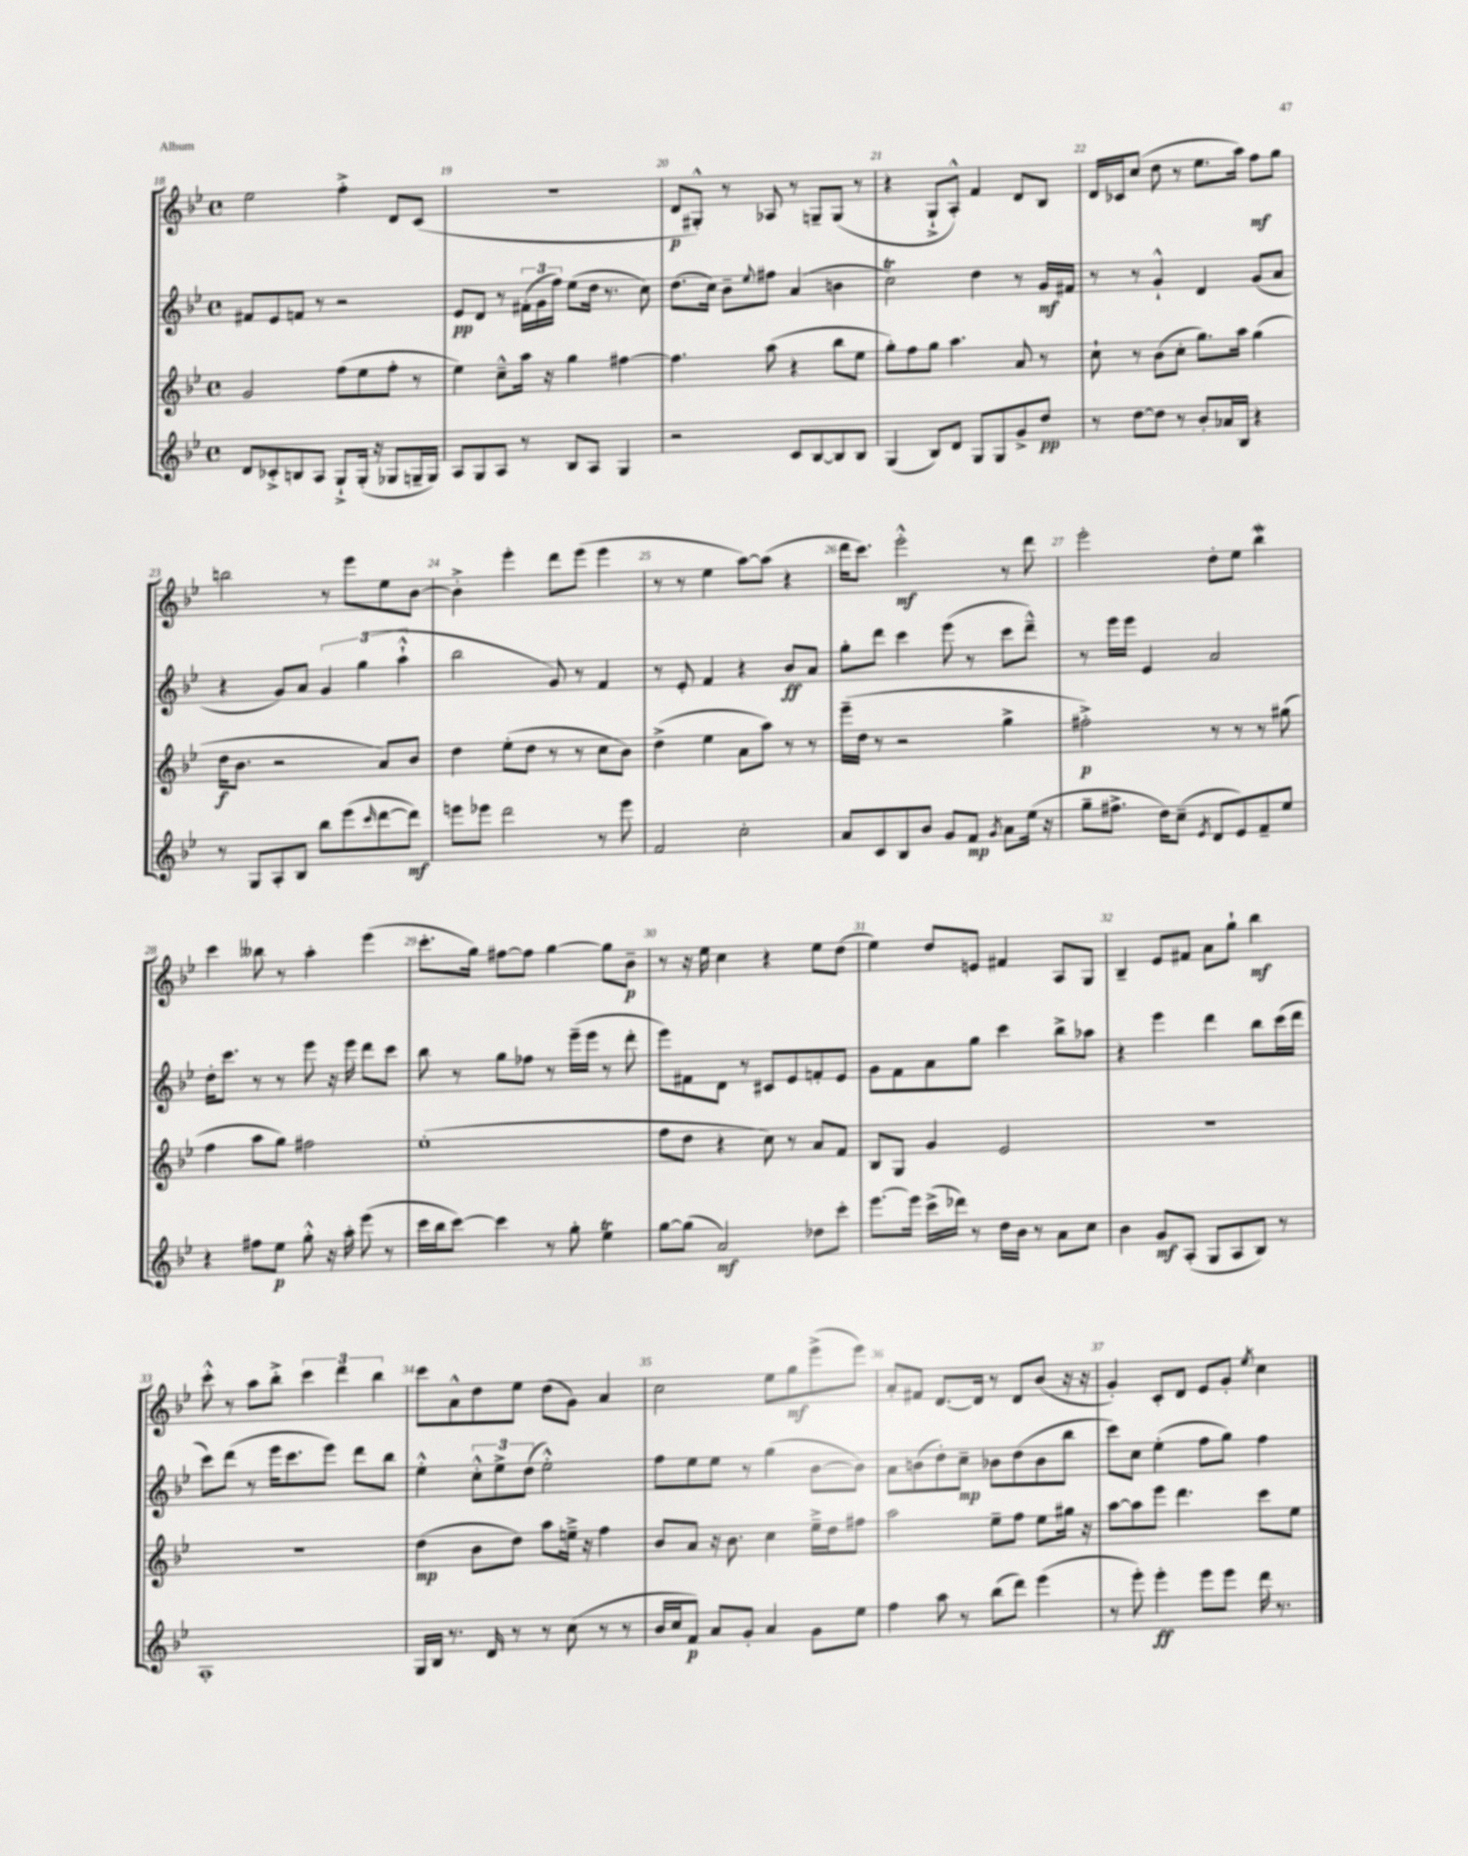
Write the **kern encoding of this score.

**kern	**kern	**kern	**kern
*staff4	*staff3	*staff2	*staff1
*clefG2	*clefG2	*clefG2	*clefG2
*k[b-e-]	*k[b-e-]	*k[b-e-]	*k[b-e-]
*M4/4	*M4/4	*M4/4	*M4/4
*met(c)	*met(c)	*met(c)	*met(c)
8d/L	2g/	8f#/L	2ee-\
8c-'^/	.	8e-/	.
8B/	.	8f/J	.
8A/J	.	8r	.
8G`^/L	(8ff\L	2r	4ff'^\
(16G'/Jk	8ee-\	.	.
16r	.	.	.
8G-/L	8ff'\J	.	8d/L
16G~/L	8r	.	(8c/J
16G/JJ)	.	.	.
=	=	=	=
8A/L	4ee-\)	8e-/L	1r
8G/	.	8d/J	.
8A/J	8cc~^^\L	8r	.
8r	16aa\Jk	(24f#'\LL	.
.	.	24g\	.
.	16r	.	.
.	.	24ff\JJ)	.
8B-/L	4gg\	(8ee-\L	.
8A/J	.	16dd\Jk	.
.	.	8.r	.
4G/	[4ff#\	.	.
.	.	8cc\)	.
=	=	=	=
2r	4.ff#\]	(8.dd\L	8d/L
.	.	.	8G#'^^/J)
.	.	16cc\Jk)	.
.	.	8b-~\L	8r
.	.	8qqee-/	.
.	(8aa\	8ff#\J	8A-/
8c/L	4r	(4a/	8r
[8B-/	.	.	8G~/L
8B-/]	8bb-\L	4b\	(8G/J
8B-/J	8ee-\J	.	8r
=	=	=	=
(4G/	8gg'\L)	2cc\)	4r
.	8ff\	.	.
8B-/L)	8gg\J	.	8G`^/L
8d/J	4.aa\	.	8A'^^/J)
8G/L	.	4dd\	4f/
8G/	.	.	.
8g^/	8a/	8r	8d/L
8dd/J	8r	16g/LL	8B-/J
.	.	16f#/JJ	.
=	=	=	=
8r	8cc`\	8r	16d/LL
.	.	.	16c-/J
[8dd\L	8r	8r	(8cc/J
8dd\]J	(8b-\L	4g`^^/	8dd\
8r	8cc'\J	.	8r
8b-'/L	8.gg\L)	4d/	8.ee-\L
16a-/L	.	.	.
16B-/JJ	16aa\Jk	.	16aa\Jk)
4r	(4gg\	(8g/L	8ff\L
.	.	8a/J	8gg\J
=	=	=	=
8r	16dd\LK	4r	2bb\
.	8.b-\J	.	.
8G/L	.	.	.
8A'/	2r	8g/L)	.
8B-/J	.	8a/J	.
8bb-\L	.	6g/	8r
(8eee-\	.	.	8eee-\L
.	.	(6gg\	.
16qqccc/	.	.	.
[8ddd\	8a/L)	.	8ee-\
.	.	6aa`^^\	.
8ddd\]J)	8b-/J	.	[8b-\J
=	=	=	=
8eee\L	4dd\	2bb-\	4b-'^\]
8eee-\J	.	.	.
2ddd\	(8ee-'\L	.	4eee-'\
.	8dd\J	.	.
.	8r	8g/)	8ddd\L
.	8r	8r	(8eee-\J
8r	8cc\L	4f/	4eee-\
8eee-\	8b-\J)	.	.
=	=	=	=
2f/	(4dd^\	8r	8r
.	.	8e-'/	8r
.	4ee-\	4f/	4ee-\
2cc'\	8a\L	4r	[8aa\L)
.	8aa\J)	.	(8aa\]J
.	8r	8b-/L	4r
.	8r	8a/J	.
=	=	=	=
8a/L	(16eee-~\LL	8gg'\L	16ddd\LK
.	16dd\JJ	.	8.ccc\J)
8c/	8r	8ddd\J	.
8B-/	2r	4ccc\	2eee-'^^\
8b-/J	.	.	.
8g/L	.	(8eee-\	.
8f/J	.	8r	.
8qg/	.	.	.
8a\L	4gg^\	8ccc\L	8r
(16ee-\Jk	.	8ddd~^^\J)	8ddd\
16r	.	.	.
=	=	=	=
8gg~\L	2ff#'^\)	8r	2eee-'\
8.ff#^\J	.	16eee-\LL	.
.	.	16eee-\JJ	.
.	.	4e-/	.
16dd\LK)	.	.	.
(8cc~\J	.	.	.
8qe-/	.	.	.
8d/L	8r	2a/	8dd'\L
8e-/)	8r	.	8ee-\J
8f~/	8r	.	4bb-\
8ee-/J	(8gg#\	.	.
=	=	=	=
4r	4ff\	16dd'\LK	4ccc\
.	.	8.ccc\J	.
8ff#\L	8aa\L	8r	8bb--\
8ee-\J	8gg\J)	8r	8r
8gg'^^\	2ff#\	8eee-\	4aa'\
16r	.	16r	.
16aa'\	.	16eee-\	.
(8eee-\	.	8ddd\L	(4eee-\
8r	.	8ccc\J	.
=	=	=	=
16ccc\LL	(1ee-'	8bb-\	8.ccc'\L
16bb-\J	.	.	.
[8ccc\J)	.	8r	.
.	.	.	16gg\Jk)
4ccc\]	.	8gg\L	[8ff#\L
.	.	8ff-\J	8ff#\]J
8r	.	8r	[4gg\
8gg'\	.	(16eee-~\LL	.
.	.	16eee-\JJ	.
4ee-\	.	8r	8gg\]L
.	.	8ddd'\	8b-~\J
=	=	=	=
[8gg\L	8ff\L	8eee-\L)	8r
(8gg\]J	8dd\J	8f#\	16r
.	.	.	16ee-\
2a/)	4r	8d\J	4cc\
.	.	8r	.
.	8cc\)	8c#/L	4r
.	8r	8e-/	.
8dd-\L	8a/L	8f'/	8ee-\L
8ccc'\J	8f/J	8e-/J	(8dd\J
=	=	=	=
[8.eee-\L	8B-/L	8g\L	4ee-\)
.	8G/J	8f\	.
16eee-\]Jk	.	.	.
(16ccc^\LL	4g/	8a\	8dd/L
16ddd-\JJ)	.	.	.
8r	.	8gg\J	8e/J
16dd\LL	2e-/	4ccc\	4f#/
16b-\JJ	.	.	.
8r	.	.	.
8a\L	.	8bb-^\L	8A/L
8cc\J	.	8aa-\J	8G/J
=	=	=	=
4b-\	1r	4r	4B-~/
8g/L	.	4eee-\	8e-/L
(8A'/J	.	.	8f#/J
8G/L	.	4ddd\	8a\L
8A/	.	.	8gg`\J
8B-/J)	.	8bb-\L	4bb-\
8r	.	(16ccc\L	.
.	.	16ddd\JJ	.
=	=	=	=
1A'	1r	8ccc\L)	8ccc'^^\
.	.	(8ddd\J	8r
.	.	8r	8aa\L
.	.	16eee-\LK	8bb-'^\J
.	.	8.ccc\	.
.	.	.	6ccc\
.	.	8eee-\J)	.
.	.	.	6ddd\
.	.	8ddd\L	.
.	.	.	6bb-\
.	.	8bb-\J	.
=	=	=	=
16G/LL	(4dd\	4ee-'^^\	8ccc\L
16B-/JJ	.	.	.
8.r	.	.	8a^^\
.	8b-\L	12cc'^^\L	8dd\
16d/	.	.	.
.	.	12ee-^\	.
8r	8dd\J)	.	8ee-\J
.	.	(12dd\J	.
8r	8aa\L	2ee-'^^\)	(8dd\L
(8cc\	16ee~^\Jk	.	8g\J)
.	16r	.	.
8r	4ff\	.	4a/
8r	.	.	.
=	=	=	=
16b-/LL	8b-/L	8ff\L	2cc\
16cc/J	.	.	.
8f/J)	8a/J	8ee-\	.
8a/L	16r	8ee-\J	.
.	8.b-\	.	.
8g'/J	.	8r	.
4a/	4cc\	(4gg\	8ee-\L
.	.	.	8gg\
8g\L	16ee-~^\LL	[8b-\L	(8eee-^\
.	16dd\J	.	.
8ee-\J	8ff#\J	8b-\]J)	8eee-\J)
=	=	=	=
4ff\	2aa\	8a\L	8a'/L
.	.	(8b\	8f#/J
8aa\	.	8dd'\)	[8.d/L
8r	.	8cc~\J	.
.	.	.	16d/]Jk
(8bb-\L	8ee-~\L	8b-\L	8r
8ddd\J)	8ff\J	(8dd\	8d/L
(4eee-\	8ee-\L	8b-\	(8b-/J
.	16gg#\Jk	8bb-\J	16r
.	16r	.	16r
=	=	=	=
8r	[8aa\L	8ccc\L)	4g'/)
8eee-'\)	8aa\]	8cc\J	.
4eee-'\	8eee-\J	(4ee-'\	8c'/L
.	4.ddd\	.	8d/J
8eee-\L	.	8ff\L	8e-/L
8eee-\J	.	8gg\J)	8g'/J
.	.	.	8qee-/
16ddd\	8ccc\L	4ff\	4cc\
8.r	.	.	.
.	8ee-\J	.	.
==	==	==	==
*-	*-	*-	*-
